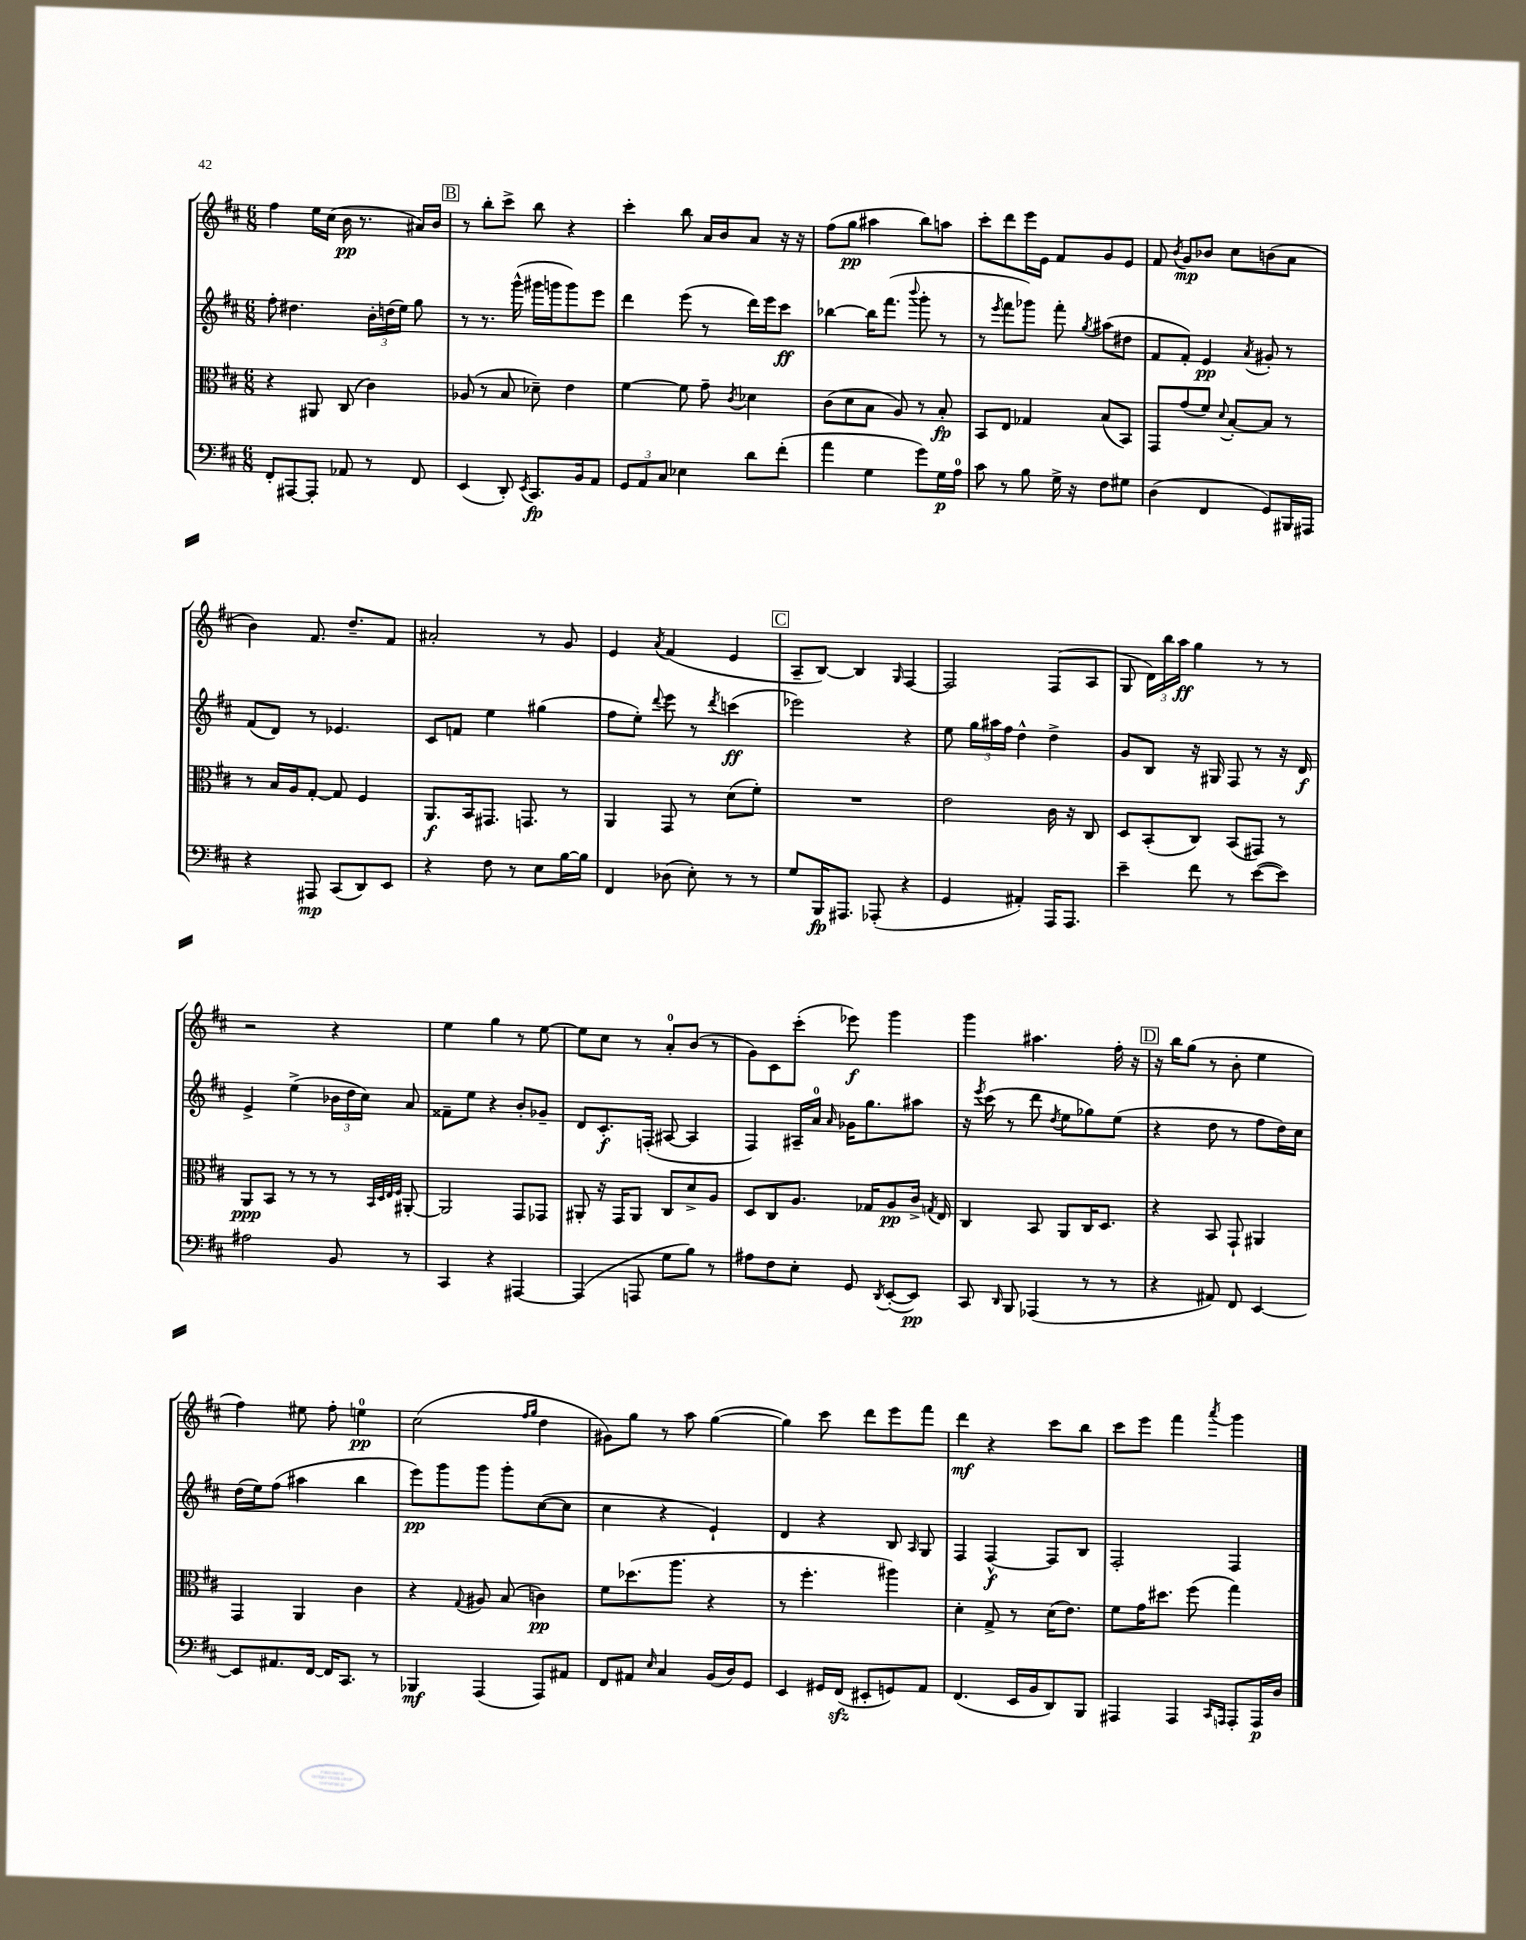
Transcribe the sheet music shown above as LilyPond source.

<<
\new StaffGroup <<
\new Staff = "s0" {
    \clef treble \key d \major \numericTimeSignature \time 6/8
    \autoBeamOff fis''4 e''16[ cis''16]( b'16\pp r8. ais'16[) b'16] |
    \mark \markup { \box "B" } r8 b''8[-. cis'''8]-> b''8 r4 |
    cis'''4-. b''8 a'16[ b'16 a'8] r16 r16 |
    fis''8[( g''8]\pp ais''4 b''8[) a''8] |
    cis'''8[-. d'''8 e'''16 e'16] fis'8[ g'8 e'8] |
    fis'8 \acciaccatura { b'8 } g'8[\mp bes'8] cis''8[ b'8( a'8] |
    b'4) fis'8. d''8.[-- fis'8] |
    ais'2-. r8 g'8 |
    e'4 \acciaccatura { a'8 } fis'4( e'4 |
    \mark \markup { \box "C" } a8[-- b8]~) b4 \grace { g16 } fis4~ |
    fis2 fis8[( a8] |
    g8 \tuplet 3/2 { d'16[) b''16 a''16]\ff } g''4 r8 r8 |
    r2 r4 |
    e''4 g''4 r8 e''8~ |
    e''8[ cis''8] r8 a'8[-0-. b'8]( r8 |
    g'8[) cis'8 cis'''8]-.( ees'''8\f) g'''4 |
    g'''4 ais''4. fis''16-. r16 |
    \mark \markup { \box "D" } r16 b''16[ g''8]( r8 b'8-. e''4 |
    fis''4) eis''8 fis''8-. e''4-0\pp |
    cis''2( \grace { fis''16[ g''16] } d''4 |
    gis'8[) g''8] r8 a''8 g''4~( |
    g''4) cis'''8 d'''8[ e'''8 fis'''8] |
    d'''4\mf r4 cis'''8[ b''8] |
    cis'''8[ e'''8] fis'''4 \acciaccatura { a'''8 } g'''4 \bar "|." |
}
\new Staff = "s1" {
    \clef treble \key d \major \numericTimeSignature \time 6/8
    \autoBeamOff fis''8-. dis''4. \tuplet 3/2 { b'16[-. d''16( e''16]) } g''8 |
    \mark \markup { \box "B" } r8 r8. g'''16-^( gis'''16[ g'''16 g'''8) e'''8] |
    d'''4 e'''8( r8 d'''16[) e'''16 cis'''8]\ff |
    bes''4~ bes''16[ fis'''8.]( \appoggiatura { b'''8 } g'''8-. r8 |
    r8 \acciaccatura { e'''8 } fis'''8[ ges'''8]) fis'''8-. \acciaccatura { g''8 } ais''8[( dis''8] |
    fis'8[ fis'8]-.) e'4\pp \acciaccatura { a'8 } gis'8-. r8 |
    fis'8[( d'8]) r8 ees'4. |
    cis'8[ f'8] e''4 gis''4( |
    fis''8[ e''8]-.) \appoggiatura { d'''8 } e'''8 r8 \acciaccatura { d'''8 } c'''4\ff( |
    \mark \markup { \box "C" } ees'''2) r4 |
    e''8 \tuplet 3/2 { g''16[ ais''16 fis''16] } d''4-^ d''4-> |
    g'8[ b8] r16 gis16 fis8 r8 r16 d'16\f |
    e'4-> e''4->( \tuplet 3/2 { bes'16[ d''16 cis''16]) } a'8 |
    fisis'8[-- e''8] r4 b'8[-. ges'8]-- |
    d'8[ cis'8.-.\f f16]-.( ais8~ ais4 |
    fis4) ais16[-- a'16]-0 \grace { a'16 } ges'16[ g''8. ais''8] |
    r16 \acciaccatura { e'''8 } cis'''16( r8 d'''8 \acciaccatura { d''8 } e''8[ ges''8) e''8]( |
    \mark \markup { \box "D" } r4 d''8 r8 fis''8[ d''16) cis''16] |
    d''16[( e''16) fis''8]( ais''4 b''4 |
    e'''8[\pp) g'''8 g'''8] g'''8[-. cis''8~( cis''8] |
    cis''4 r4 e'4-!) |
    d'4 r4 b8 \grace { a16 } g8 |
    fis4 fis4~-^\f fis8[ b8] |
    fis2-. fis4 \bar "|." |
}
\new Staff = "s2" {
    \clef alto \key d \major \numericTimeSignature \time 6/8
    \autoBeamOff r4 ais,8 cis8( cis'4) |
    \mark \markup { \box "B" } aes8( r8 b8 des'8--) e'4 |
    fis'4~ fis'8 g'8-- \acciaccatura { cis'8 } des'4 |
    cis'8[( d'8 b8] a8) r8 b8-.\fp |
    b,8[ e8] ges4 b8[( b,8]) |
    g,8[ g'8( fis'8]) \appoggiatura { d'8 } b8[~-. b8] r8 |
    r8 b16[ a16 g8]~-. g8 fis4 |
    a,8.[\f b,16 gis,8.] g,8. r8 |
    a,4 g,8 r8 d'8[( fis'8]-.) |
    \mark \markup { \box "C" } R2. |
    e'2 cis'16 r16 cis8 |
    d8[ b,8-.( cis8]) b,8[( gis,8]) r8 |
    a,8[\ppp b,8] r8 r8 r8 \grace { b,32[ d32 e32 fis32] } ais,8~-. |
    ais,2 g,8[ ges,8] |
    ais,8-. r16 g,16[ ais,8] cis8[ d'8-> a8] |
    d8[ cis8 a8.] ges16[ a8\pp cis'16]-> \acciaccatura { g8 } e16 |
    cis4 b,8 a,8[ cis16 d8.] |
    \mark \markup { \box "D" } r4 b,8 g,8-! ais,4 |
    g,4 a,4 cis'4 |
    r4 \appoggiatura { g8 } ais8 b8( c'4\pp) |
    fis'8[ des''8.( a''8.] r4 |
    r8 fis''4.-. ais''4) |
    d'4-. g8-> r8 d'16[( e'8.]) |
    fis'8[ g'16 dis''8.] fis''8( g''4) \bar "|." |
}
\new Staff = "s3" {
    \clef bass \key d \major \numericTimeSignature \time 6/8
    \autoBeamOff fis,8[-. ais,,8~ ais,,8]-. aes,8 r8 fis,8 |
    \mark \markup { \box "B" } e,4( d,8-.) \acciaccatura { e,8 } cis,8.[\fp b,16 a,8] |
    \tuplet 3/2 { g,8[ a,8 cis8] } ees4 d'8[ fis'8]-.( |
    a'4 g4 g'8[) g16\p a16]-0 |
    cis'8 r8 b8 g16-> r16 fis8[ gis8] |
    d4( fis,4 g,8[) bis,,16 ais,,16] |
    r4 ais,,8\mp cis,8[( d,8) e,8] |
    r4 fis8 r8 e8[ b16~ b16] |
    fis,4 des8( e8-.) r8 r8 |
    \mark \markup { \box "C" } g8[ b,,16\fp ais,,8.] aes,,8-.( r4 |
    g,4 ais,4-.) a,,16[ a,,8.] |
    e'4-- fis'8 r8 e'8[~( e'8]) |
    ais2 b,8 r8 |
    cis,4 r4 ais,,4~ |
    ais,,4( a,,8 g8[ b8]) r8 |
    ais8[ fis8 e8]-. g,8 \acciaccatura { d,8 } e,8[~-.( e,8]\pp) |
    cis,8 \grace { d,16 } b,,8 aes,,4( r8 r8 |
    \mark \markup { \box "D" } r4 ais,8) fis,8 e,4~ |
    e,8[ ais,8. fis,16]~ fis,16[ cis,8.] r8 |
    bes,,4\mf a,,4( a,,8[) ais,8] |
    fis,8[ ais,8] \grace { e16 } cis4 b,16[( d16) g,8] |
    e,4 gis,16[ fis,16]\sfz( eis,8[-. g,8) a,8] |
    fis,4.( e,16[ b,16 d,8) b,,8] |
    ais,,4 ais,,4 \grace { cis,16[ a,,16] } a,,8[-. a,,16\p d16] \bar "|." |
}
>>
>>
\layout { \context { \Score \remove "Bar_number_engraver" } }
